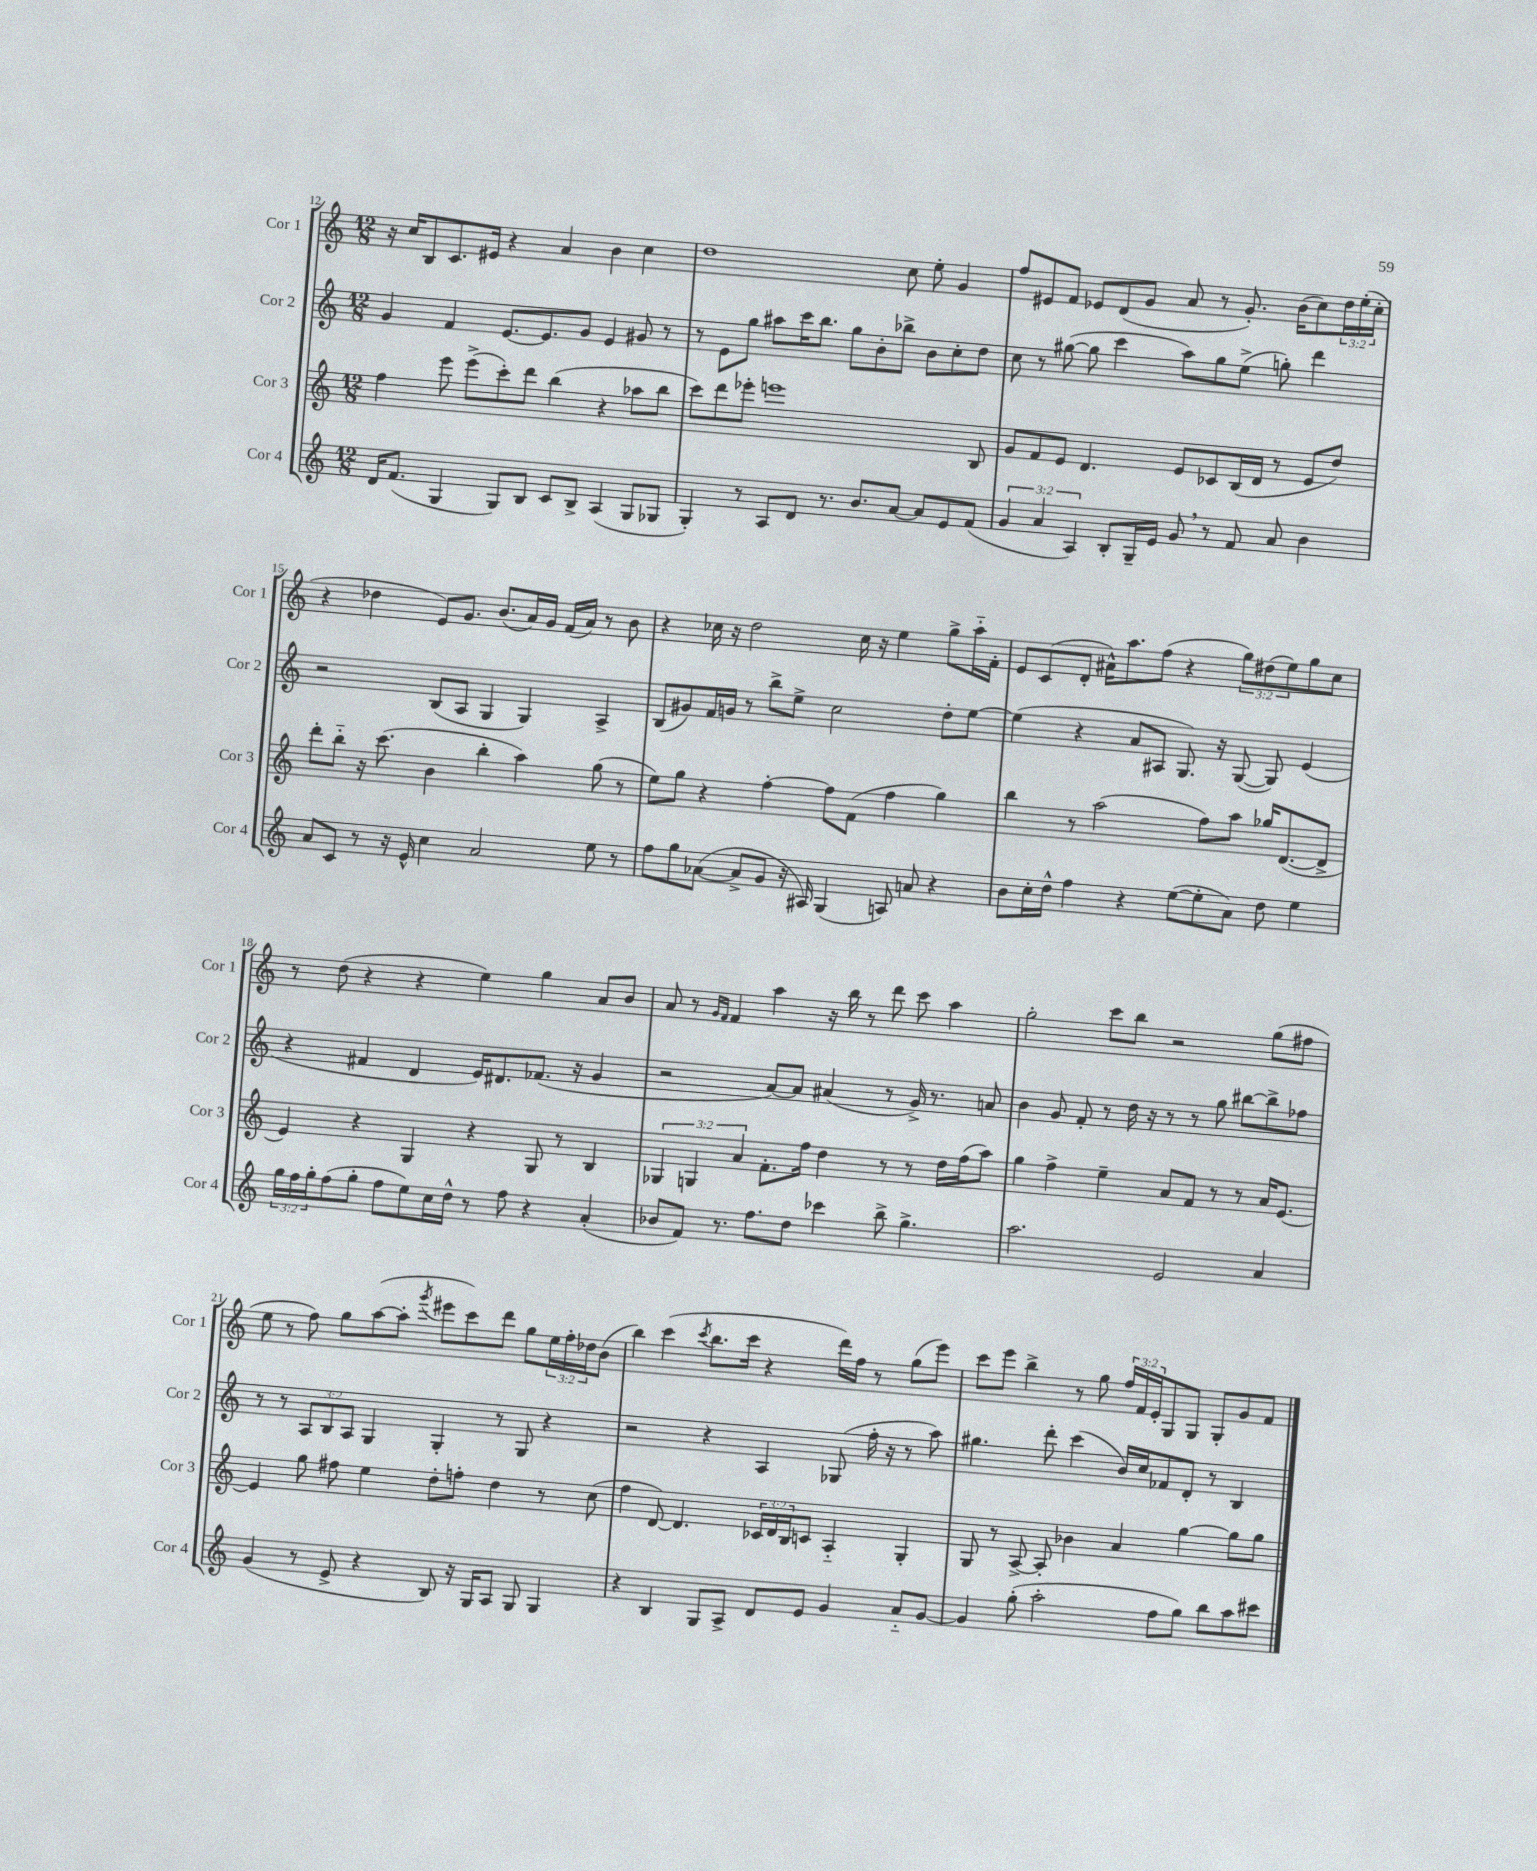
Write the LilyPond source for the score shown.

<<
\new StaffGroup <<
\new Staff = "s0" \with { instrumentName = "Cor 1" shortInstrumentName = "Cor 1" } {
    \clef treble \key c \major \numericTimeSignature \time 12/8 \override Staff.TupletNumber.text = #tuplet-number::calc-fraction-text
    r16 c''16 b8 c'8. eis'16 r4 a'4 b'4 c''4 |
    d''1 c''8 e''8-. g'4 |
    f''8 eis'8 f'8 ees'8 d'8( g'8 a'8 r8 g'8.-.) b'16( c''8) \tuplet 3/2 { d''16 e''16-.( c''16-. } |
    r4 des''4 e'8) g'8. b'8.( a'16) g'16 f'16( a'16) r8 b'8 |
    r4 ces''16 r16 d''2 ces''16 r16 e''4 g''8-> a''16-_ f'16-. |
    e'8 c'8( d'8-. ais'16-^) a''8. f''8( r4 \tuplet 3/2 { g''8) dis''8( e''8) } g''8 c''8 |
    r8 d''8( r4 r4 e''4) g''4 a'8 b'8 |
    a'8 r8 \grace { g'16 f'16 } f'4 a''4 r16 b''16 r8 d'''8 c'''8 a''4 |
    g''2-. c'''8 b''8 r2 g''8( fis''8 |
    e''8 r8 f''8) g''8 a''8~( a''8-. \acciaccatura { g'''8 } eis'''8 c'''8) d'''8 g''8 \tuplet 3/2 { e''16 f''16-. des''16 } b'8( |
    b''4) c'''4( \acciaccatura { c'''8 } b''8. c'''16 r4 d'''16) f''16 r8 g''8( e'''8) |
    c'''8 e'''8 b''4-> r8 g''8 \tuplet 3/2 { f''16 f'16 e'16-. } g8 g8 g8-. g'8 f'8 \bar "|." |
}
\new Staff = "s1" \with { instrumentName = "Cor 2" shortInstrumentName = "Cor 2" } {
    \clef treble \key c \major \numericTimeSignature \time 12/8 \override Staff.TupletNumber.text = #tuplet-number::calc-fraction-text
    g'4 f'4 e'8.~ e'8. g'8 e'4 gis'8 r8 |
    r8 e'8 g''8 ais''8 c'''16 b''8. g''8 b'8-. bes''8-> b'8 c''8-. d''8 |
    c''8 r8 gis''8~( gis''8 c'''4 a''8) gis''8 e''8->( g''8-.) d'''4 |
    r2 b8( a8 g4 g4) a4-> |
    b8( gis'8) f'16 g'16 r8 b''8-> e''8-> c''2 d''8-. e''8~ |
    e''4( r4 a'8 ais8 g8.) r16 g8~( g8) e'4( |
    r4 fis'4 d'4 e'16) dis'8. fes'8.( r16 g'4 |
    r2 a'8~) a'8 ais'4( r8 g'16->) r8. a'8 |
    b'4 g'8 f'8-. r8 d''16 r16 r8 r8 g''8 bis''8~ bis''8-> fes''8 |
    r8 r8 \tuplet 3/2 { a8 b8 a8 } g4 g4-. r8 g8 r4 |
    r2 r4 a4 ges8( f''16-. r16 r8 a''8) |
    gis''4. d'''8-. c'''4( b'16) c''16 fes'8 d'8-. r8 b4 \bar "|." |
}
\new Staff = "s2" \with { instrumentName = "Cor 3" shortInstrumentName = "Cor 3" } {
    \clef treble \key c \major \numericTimeSignature \time 12/8 \override Staff.TupletNumber.text = #tuplet-number::calc-fraction-text
    f''4 e'''8 e'''8->( c'''8-.) d'''8 b''4( r4 aes''8 b''8 |
    c'''8) d'''8 ees'''8-. e'''1 b8 |
    g'8 f'8 e'8 d'4. e'8 ces'8 b16( d'16 r8 e'8 d''8) |
    d'''8-. b''8-_ r16 c'''8.( b'4 b''4-. a''4) g''8( r8 |
    e''8) g''8 r4 f''4~-. f''8 f'8( f''4 g''4) |
    b''4 r8 a''2( f''8) a''8 ges''16 d'8.~( d'8-> |
    e'4) r4 g4 r4 g8 r8 b4 |
    \tuplet 3/2 { ges4 g4 a'4 } f'8.-. f''16 d''4 r8 r8 d''16 f''16( a''8) |
    g''4 f''4-> e''4-- a'8 f'8 r8 r8 a'16 e'8.~ |
    e'4 g''8 fis''8 e''4 d''8-. f''8-. d''4 r8 c''8( |
    f''4 d'8~) d'4. \tuplet 3/2 { ces'16 d'16 b16 } c'8 a4-_ g4-. |
    g8 r8 a8~-> a8-. bes'4 a'4 g''4~ g''8 g''8 \bar "|." |
}
\new Staff = "s3" \with { instrumentName = "Cor 4" shortInstrumentName = "Cor 4" } {
    \clef treble \key c \major \numericTimeSignature \time 12/8 \override Staff.TupletNumber.text = #tuplet-number::calc-fraction-text
    d'16 f'8.( g4 g8) b8 c'8 b8-> a4( g8 ges8 |
    g4-.) r8 a8 d'8 r8. b'8. a'8~ a'8 e'8 f'8( |
    \tuplet 3/2 { g'4 a'4 a4) } b8-. g16-- e'16 g'8 \breathe r8 f'8 a'8 b'4 |
    a'8 c'8 r8 r16 e'16-^ c''4 a'2 e''8 r8 |
    f''8 g''8 aes'8~( aes'8-> g'8 r16 ais16) g4( a8) a'8 r4 |
    b'8 c''16-. d''16-^ f''4 r4 e''8~( e''8-. a'8) d''8 e''4 |
    \tuplet 3/2 { g''16 f''16 g''16-. } f''8( g''8-. f''8 e''8) c''16 d''16-^ r8 f''8 r4 a'4-.( |
    bes'8 f'8) r8. f''8. d''8 ces'''4 b''8-> g''4.-> |
    a''2. e'2 a'4 |
    g'4( r8 e'8-> r4 b8) r16 g16 a8 g8 g4 |
    r4 b4 g8 a8-> d'8 e'8 g'4 a'8-_ g'8~ |
    g'4 g''8-.( a''2-. f''8 g''8) b''8 a''8 cis'''8 \bar "|." |
}
>>
>>
\layout { \context { \Score currentBarNumber = #12 } }
